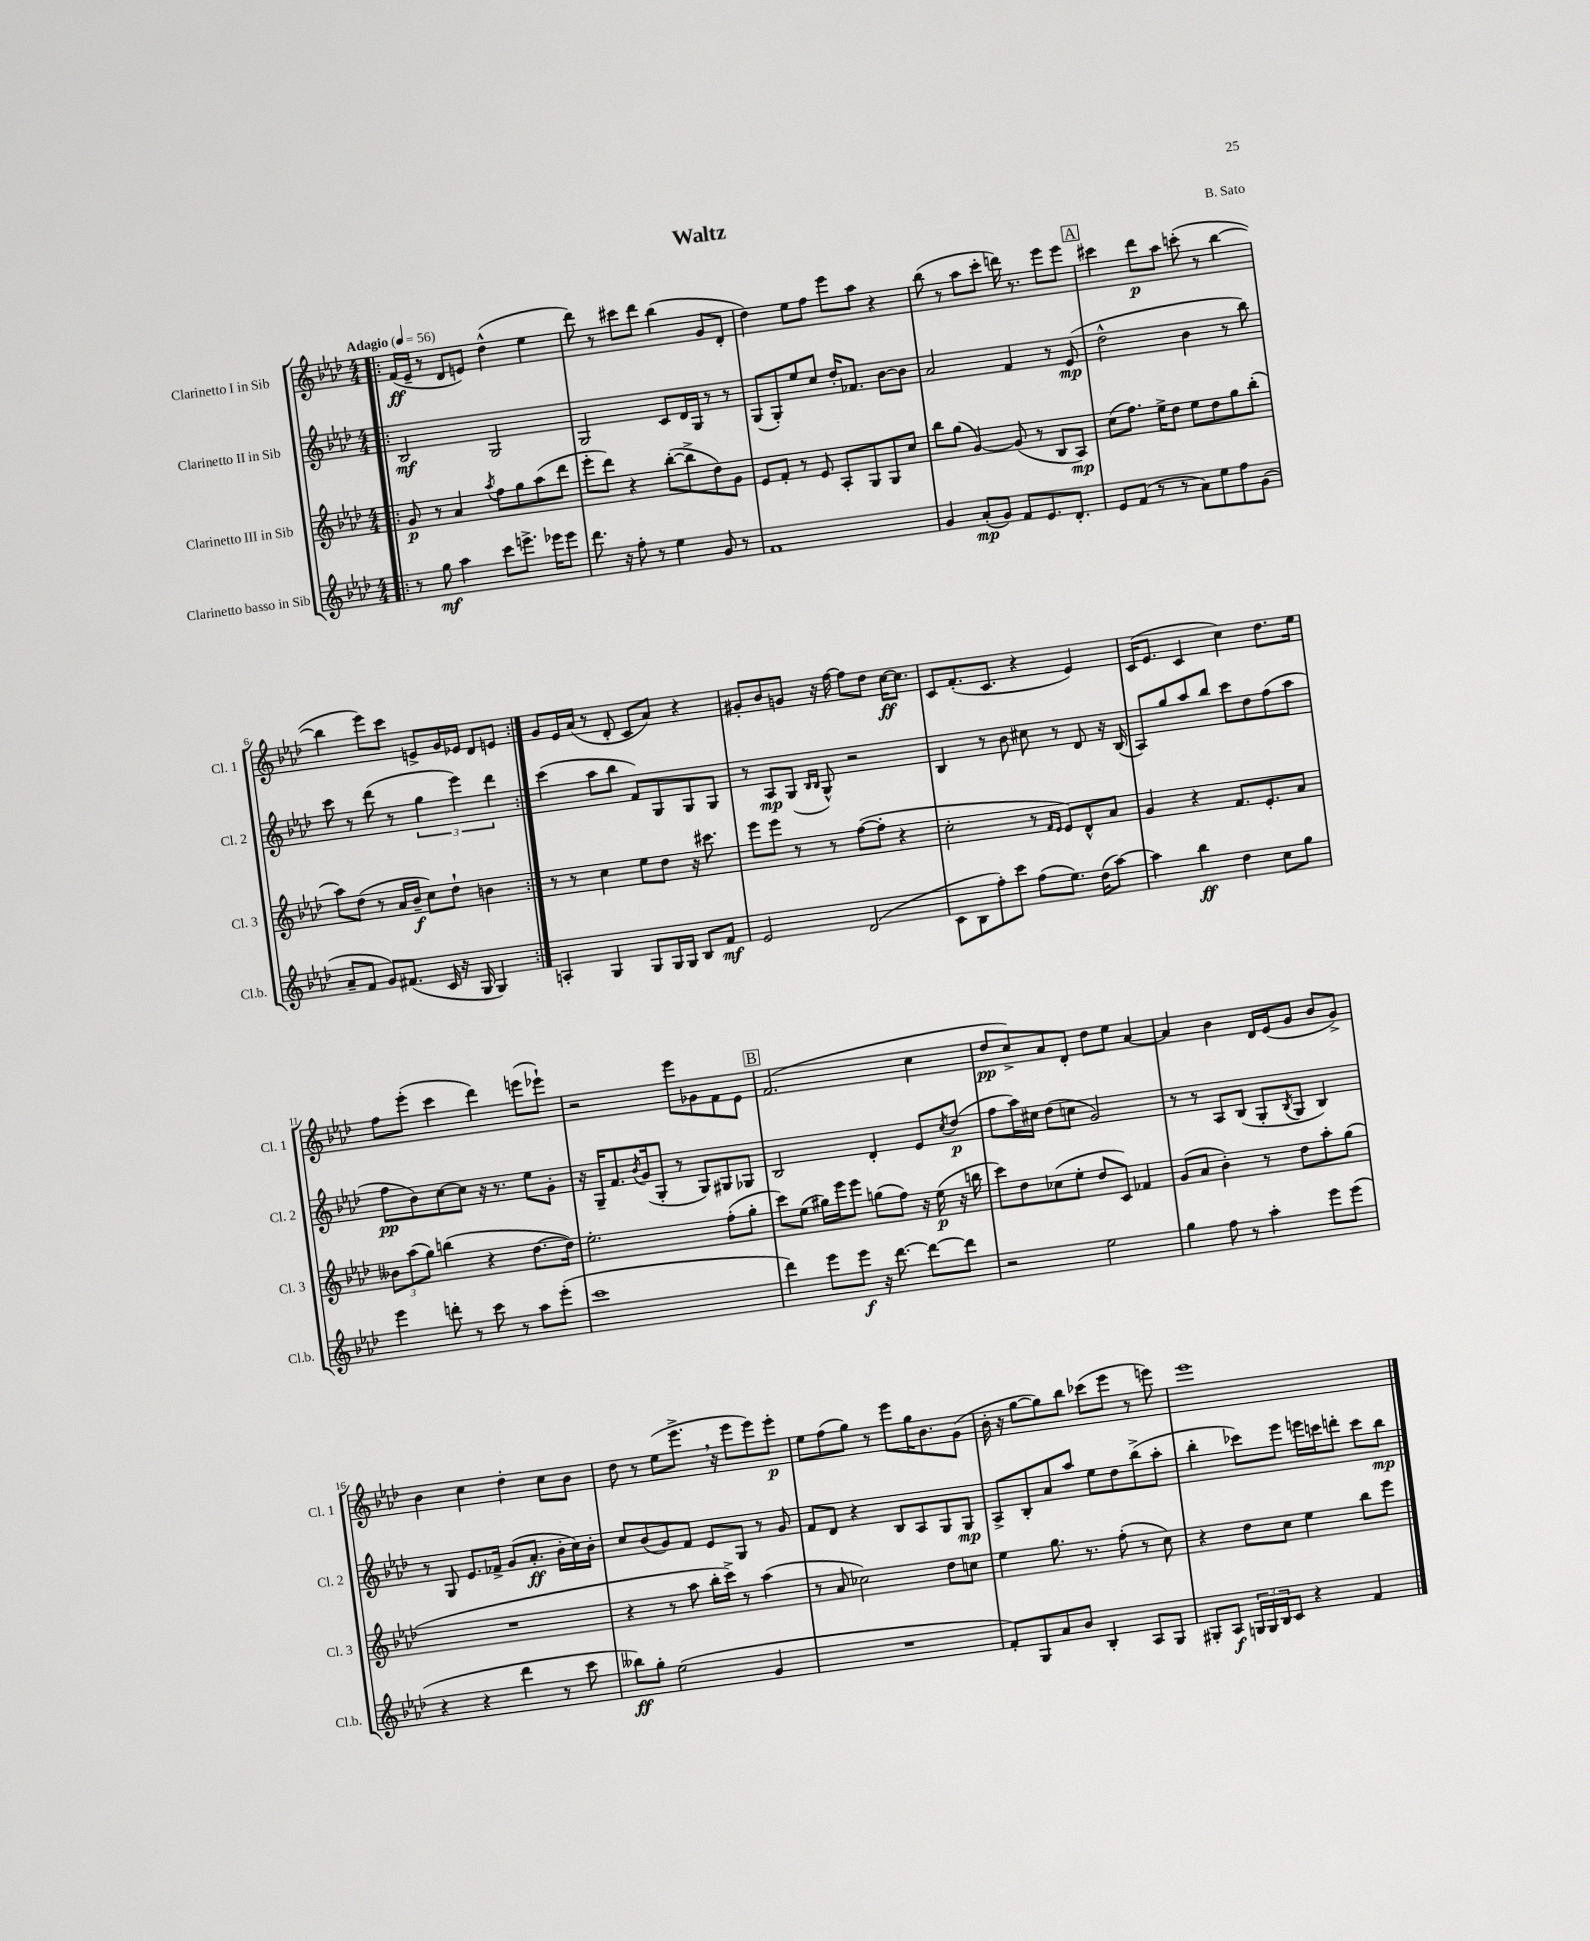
\header { title = "Waltz" composer = "B. Sato" }
<<
\new StaffGroup <<
\new Staff = "s0" \with { instrumentName = "Clarinetto I in Sib" shortInstrumentName = "Cl. 1" } {
    \clef treble \key aes \major \numericTimeSignature \time 4/4 \tempo "Adagio" 4 = 56
    \repeat volta 2 { \bar ".|:" f'16\ff( ees'16-- r8 des'8 e'8) des''4-^( ees''4 |
    des'''8) r8 cis'''8 des'''8 bes''4( g'8 des'8-. |
    des''4) ees''8 f''8 ees'''8 aes''8 r4 |
    bes''8( r8 aes''8 c'''8-. d'''16) r8. ees'''8 ees'''8 |
    \mark \markup { \box "A" } cis'''4 des'''8\p aes''8 c'''8-.( r8 bes''4~ |
    bes''4 ees'''8) c'''8 e'8-> g'16 ees'16 des'8 e'8 | }
    g'8 ees'16 aes'16( r8 des'8-. c'8 aes'8) r4 |
    gis'8-. bes'8 g'8 r16 f''16~ f''8 des''8 c''16~\ff c''8. |
    c'8 f'8.-.( c'8. r4 ees'4) |
    c'16( ees'8. c'4 c''4) des''8. ees''16 |
    f''8 ees'''8-.( c'''4 des'''4) e'''8( ees'''8-!) |
    r2 ees'''8 ges'8 f'8 ees'8 |
    \mark \markup { \box "B" } f'2.( c''4 |
    des''8\pp c''8->) aes'8 des'8-. des''8 ees''8 aes'4~ |
    aes'4 bes'4 des'16 ees'16( g'8 bes'8 g'8->) |
    bes'4 c''4 des''4-. c''8 bes'8 |
    des''8 r8 ees''8( ees'''8.-> \breathe r16 ees'''8 ees'''8) ees'''8-.\p |
    ees''8 f''8( g''8) r8 ees'''8 g''16 bes'8. g'8( |
    bes'16-. r16 g''8~ g''8) bes''8 ces'''8( ees'''8 r8 e'''8) |
    ees'''1 \bar "|." |
}
\new Staff = "s1" \with { instrumentName = "Clarinetto II in Sib" shortInstrumentName = "Cl. 2" } {
    \clef treble \key aes \major \numericTimeSignature \time 4/4
    \repeat volta 2 { \bar ".|:" bes2\mf g2 |
    g2 c'8 des'16 g16 r8 r8 |
    g8( g8-.) ees''8 c''8 des''16-. fes'8. bes'8~ bes'8 |
    aes'2 f'4 r8 ees'8\mp( |
    \mark \markup { \box "A" } des''2-^ bes'4 r8 bes''8) |
    c'''8 r8 des'''8( r8 \tuplet 3/2 { g''4 ees'''4) des'''4 } | }
    c'''4( aes''8 bes''8 f'8) g8 g8 g8 |
    r8 aes8\mp g8( \grace { bes16 bes16 } g8-^) r2 |
    bes4 r8 bes'8 cis''8 r8 des'8 r16 bes16( |
    aes8) g''8 aes''8 bes''8 c'''8 des''8 f''8( aes''8 |
    f''8\pp bes'8) c''8~ c''8 r16 r8. ees''8 g'8-. |
    r16 g16-- f'8. \acciaccatura { bes'8 } g'16( g8-. r8 g8) gis8 ges8 |
    \mark \markup { \box "B" } bes2 des'4-. ees'8 \acciaccatura { c''8 } des''8\p( |
    f''8 aes''16) cis''16 des''8( c''8 g'2) |
    r8 r8 aes8 bes8( g8-. \acciaccatura { bes8 } g8 bes4) |
    r8 g8 ees'8. fes'16-> g'8( aes'8.-.\ff bes'16-. c''16) bes'16-. |
    c''8 bes'8( g'8) f'8 ees'8 g8 r8 g'8 |
    f'8 des'8 r4 bes8 aes8 g8 g8\mp |
    aes8-> bes8-. aes'8 aes''8 ees''8 des''8 bes''8->( aes''8-. |
    bes''4-. ces'''8) ees'''8 e'''16 c'''16 d'''8-. c'''8 bes''8\mp \bar "|." |
}
\new Staff = "s2" \with { instrumentName = "Clarinetto III in Sib" shortInstrumentName = "Cl. 3" } {
    \clef treble \key aes \major \numericTimeSignature \time 4/4
    \repeat volta 2 { \bar ".|:" g'8\p r8 aes'4 \acciaccatura { aes''8 } f''8 g''8 aes''8( des'''8 |
    ees'''8-. des'''8) r4 bes''8~-.( bes''8-> des''8) g'8 |
    ees'8 f'8-. r8 ees'8 aes8-. g8 g8 c''8 |
    bes''8 g''8( g'4~) g'8( r8 bes8 aes8\mp) |
    \mark \markup { \box "A" } c''8( f''8.) ees''16-> des''8 ees''8 des''8 g''8 bes''8-.( |
    aes''8) des''8( r8 aes'16 bes'16--\f c''8) des''8-! b'4 | }
    r8 r8 c''4 ees''8 des''8 r16 cis'''8. |
    ees'''8 ees'''8 r8 r8 f''8~( f''8-. r4 |
    c''2-. r8 \grace { f'16 ees'16 } ees'8) des'8-^ aes'8 |
    g'4 r4 f'8. ees'8.-. aes'8 |
    \tuplet 3/2 { beses'8 aes''8( g''8) } b''4( r4 des''8.~ des''16) |
    ees''2.-. f''8-.( g''8-. |
    \mark \markup { \box "B" } c'''8) ees''8( gis''16) ees'''16 ees'''8 g''8( f''8) r16 ees''16\p( r16 b''16 |
    c'''8) des''8 ces''8( ees''8-. des''8 c'8) fes'4 |
    g'8( aes'8 bes'4-.) r8 des''8 aes''8-. g''8( |
    R1 |
    r4 r8 aes''8 bes''16-. c'''16->) r8 aes''4( |
    r8 aes'8 ces''2) des''8 c''8 |
    ees''4 g''8. r8. f''8-.( r8 c''8) |
    r4 des''8 c''8 ees''4 bes''8 ees'''8 \bar "|." |
}
\new Staff = "s3" \with { instrumentName = "Clarinetto basso in Sib" shortInstrumentName = "Cl.b." } {
    \clef treble \key aes \major \numericTimeSignature \time 4/4
    \repeat volta 2 { \bar ".|:" r8 g''8\mf aes''4 c'''8 e'''8.-> ees'''16 ees'''8 |
    des'''8. r16 f''8-. r8 ees''4 g'8 r8 |
    f'1 |
    g'4 aes'8-.\mp( g'8) f'8 ees'8. des'8.-. |
    \mark \markup { \box "A" } ees'8 f'8( r8 r8 aes'8) ees''8 f''8 g'8( |
    aes'8-- f'8 g'8) fis'8.( c'16 r16 g16 g4) | }
    a4-. g4 g8 g16 g16 bes8 f'8\mf |
    ees'2 des'2( |
    c'8 bes8 f''8-.) c'''8 f''8( ees''8.) des''16( aes''8~) |
    aes''4 bes''4\ff des''4 c''8 g''8 |
    ees'''4 d'''8-. r8 c'''8 r8 aes''8 ees'''8-.( |
    c'''1 |
    \mark \markup { \box "B" } des'''4) ees'''8 ees'''8\f r16 des'''8.~ des'''8~ des'''8 |
    r2 ees''2 |
    g''4 f''8 r8 aes''4-. ees'''8 ees'''8( |
    r4 r4 des'''4 r8 c'''8 |
    beses''8\ff) g''8-. ees''2( g'4 |
    R1 |
    f'8-.) g8 aes'8 bes'8 bes4-. aes8 g8 |
    gis8-. aes8\f \tuplet 3/2 { g16 g16 bes16 } c'8 r4 f'4 \bar "|." |
}
>>
>>
